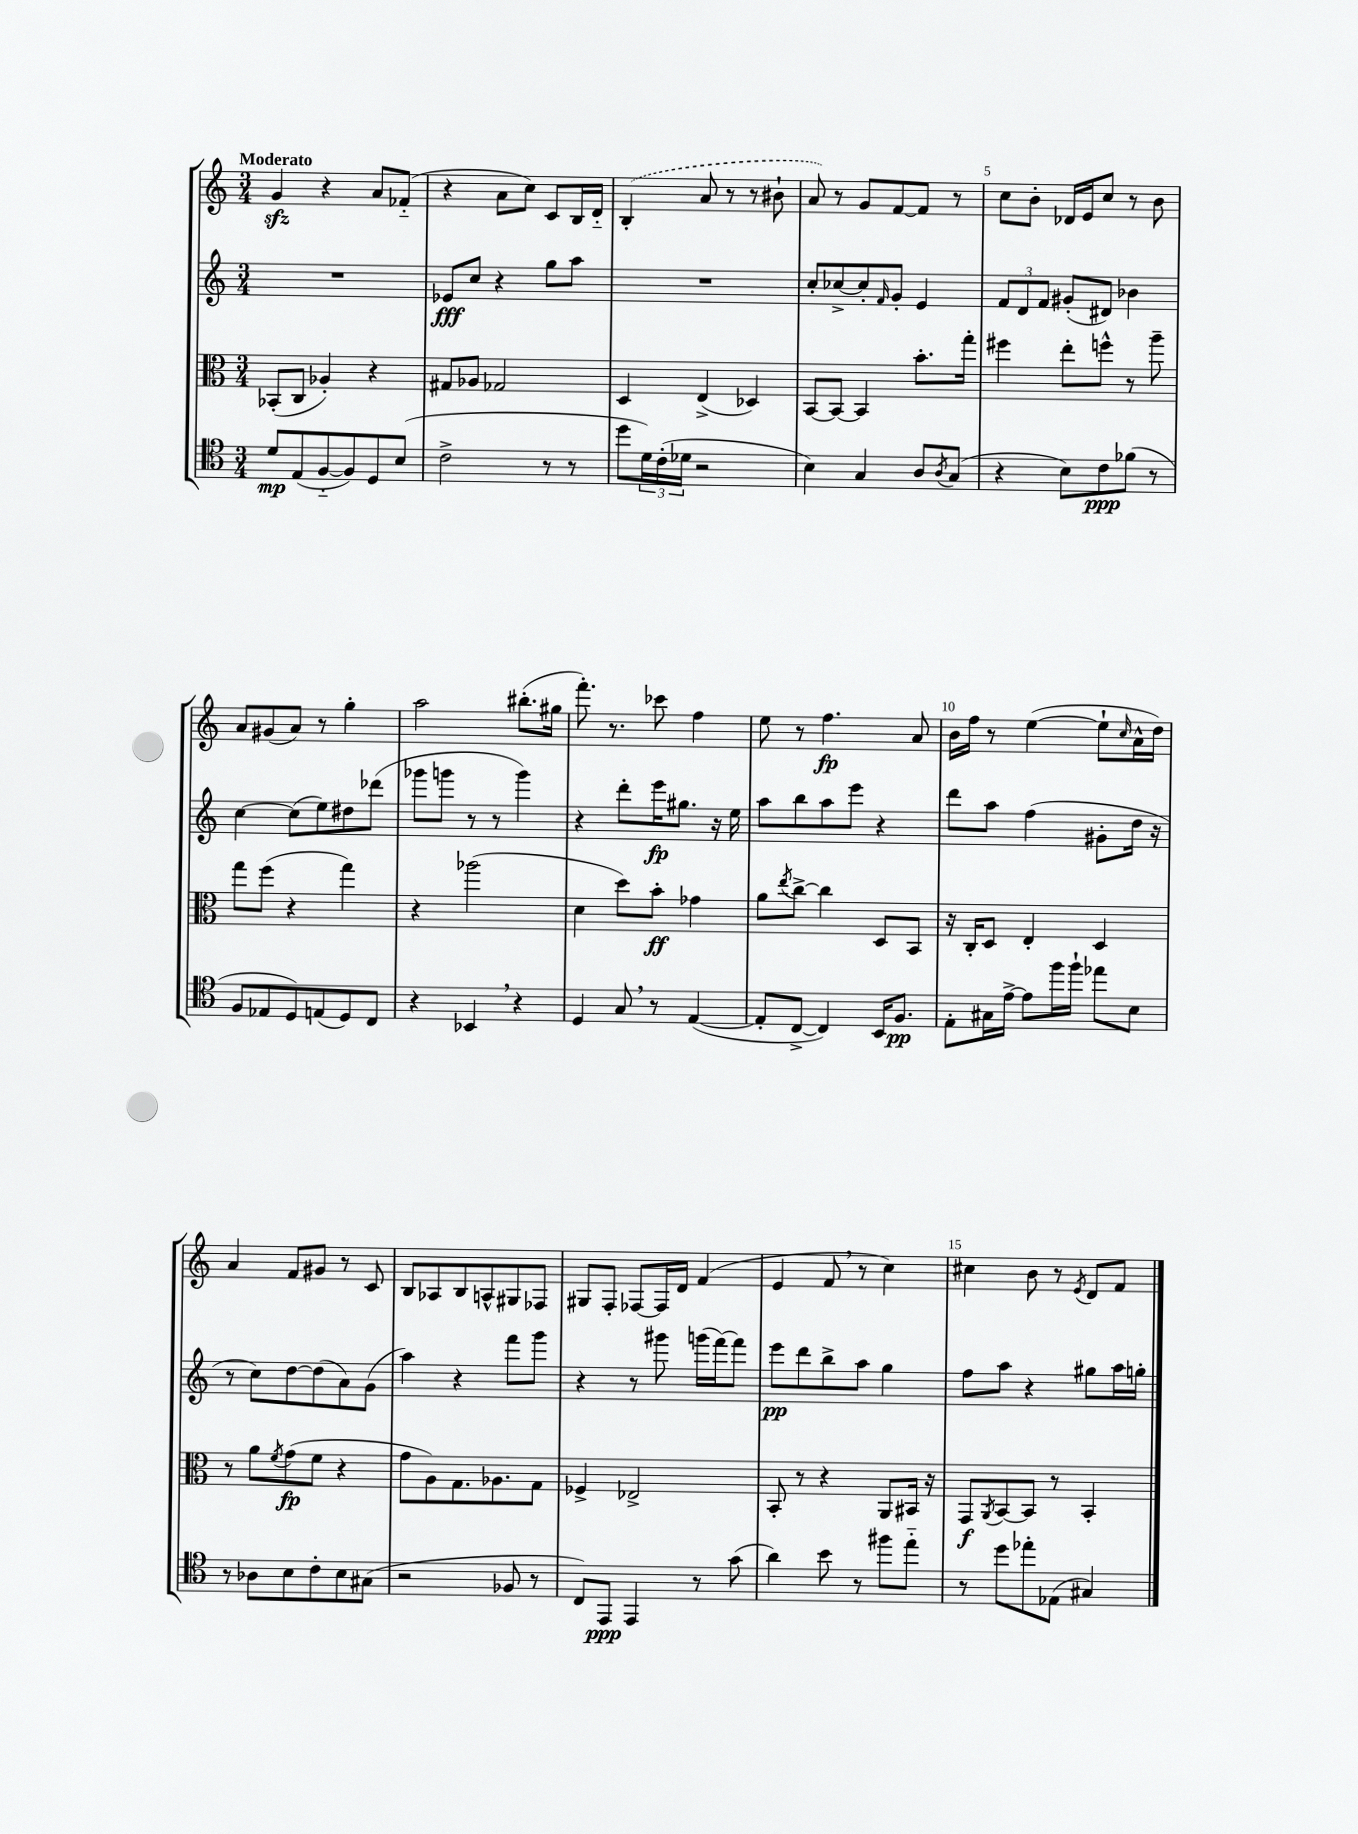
<<
\new StaffGroup <<
\new Staff = "s0" {
    \clef treble \key c \major \numericTimeSignature \time 3/4 \tempo "Moderato"
    g'4\sfz r4 a'8 fes'8-_( |
    r4 a'8 c''8) c'8 b16 d'16-_ |
    \once \slurDashed b4-.( a'8 r8 r8 bis'8-! |
    a'8) r8 g'8 f'8~ f'8 r8 |
    c''8 b'8-. des'16 e'16 c''8 r8 b'8 |
    a'8 gis'8( a'8) r8 g''4-. |
    a''2 bis''8.-.( gis''16 |
    f'''8.-.) r8. ces'''8 f''4 |
    e''8 r8 f''4.\fp a'8 |
    b'16 f''16 r8 e''4~( e''8-! \grace { c''16 } a'16-^ d''16) |
    a'4 f'8 gis'8 r8 c'8 |
    b8 aes8 b8 a8-^ gis8 fes8 |
    gis8 f8-. fes8~ fes16 d'16 f'4( |
    e'4 f'8 \breathe r8 c''4) |
    cis''4 b'8 r8 \acciaccatura { e'8 } d'8 f'8 \bar "|." |
}
\new Staff = "s1" {
    \clef treble \key c \major \numericTimeSignature \time 3/4
    R2. |
    ees'8\fff c''8 r4 g''8 a''8 |
    R2. |
    c''8-. ces''8~-> ces''8-. \grace { f'16 } g'8-. e'4 |
    \tuplet 3/2 { f'8 d'8 f'8 } gis'8-.( dis'8) bes'4 |
    c''4~ c''8( e''8) dis''8 des'''8( |
    ges'''8 g'''8 r8 r8 g'''4) |
    r4 d'''8-. e'''16\fp gis''8. r16 e''16 |
    a''8 b''8 a''8 e'''8 r4 |
    d'''8 a''8 f''4( gis'8-. d''16 r16 |
    r8 c''8) d''8~ d''8( a'8) g'8( |
    a''4) r4 f'''8 g'''8 |
    r4 r8 gis'''8 g'''16( f'''16~) f'''8 |
    e'''8\pp d'''8 b''8-> a''8 g''4 |
    f''8 a''8 r4 gis''8 a''16 g''16-. \bar "|." |
}
\new Staff = "s2" {
    \clef alto \key c \major \numericTimeSignature \time 3/4
    bes,8-.( c8 aes4-.) r4 |
    gis8 aes8 ges2 |
    d4 e4->( des4) |
    b,8~ b,8~ b,4 b'8.-. g''16-. |
    fis''4 e''8-. f''8-^ r8 a''8-- |
    g''8 f''8( r4 g''4) |
    r4 aes''2( |
    d'4 d''8) b'8-.\ff ges'4 |
    a'8 \acciaccatura { e''8 } c''8~-> c''4 d8 b,8 |
    r16 c16-. d8 e4-. d4 |
    r8 a'8 \acciaccatura { f'8 } g'8\fp( f'8 r4 |
    g'8 a8) g8. aes8. g8 |
    fes4-> ees2-> |
    b,8-. r8 r4 a,8 bis,16 r16 |
    g,8\f \acciaccatura { a,8 } b,8~ b,8 r8 b,4-. \bar "|." |
}
\new Staff = "s3" {
    \clef tenor \key c \major \numericTimeSignature \time 3/4
    d'8\mp e8( f8~-_ f8) d8 b8( |
    c'2-> r8 r8 |
    d''8 \tuplet 3/2 { d'16) c'16-.( des'16 } r2 |
    b4) g4 a8 \acciaccatura { a8 } g8( |
    r4 b8) c'8\ppp fes'8( r8 |
    f8 ees8 d8) e8( d8) c8 |
    r4 bes,4 \breathe r4 |
    d4 g8 \breathe r8 e4~( |
    e8-. c8~-> c4) b,16 f8.\pp |
    e8-. gis16 e'16~-> e'8 f''16 f''16-! ees''8 b8 |
    r8 aes8 b8 c'8-. b8 gis8( |
    r2 fes8 r8 |
    c8) e,8\ppp e,4 r8 g'8( |
    a'4) b'8 r8 fis''8 e''8-_ |
    r8 d''8 ees''8-. ees8( gis4) \bar "|." |
}
>>
>>
\layout { \context { \Score \override BarNumber.break-visibility = ##(#f #t #t) barNumberVisibility = #(every-nth-bar-number-visible 5) } }
